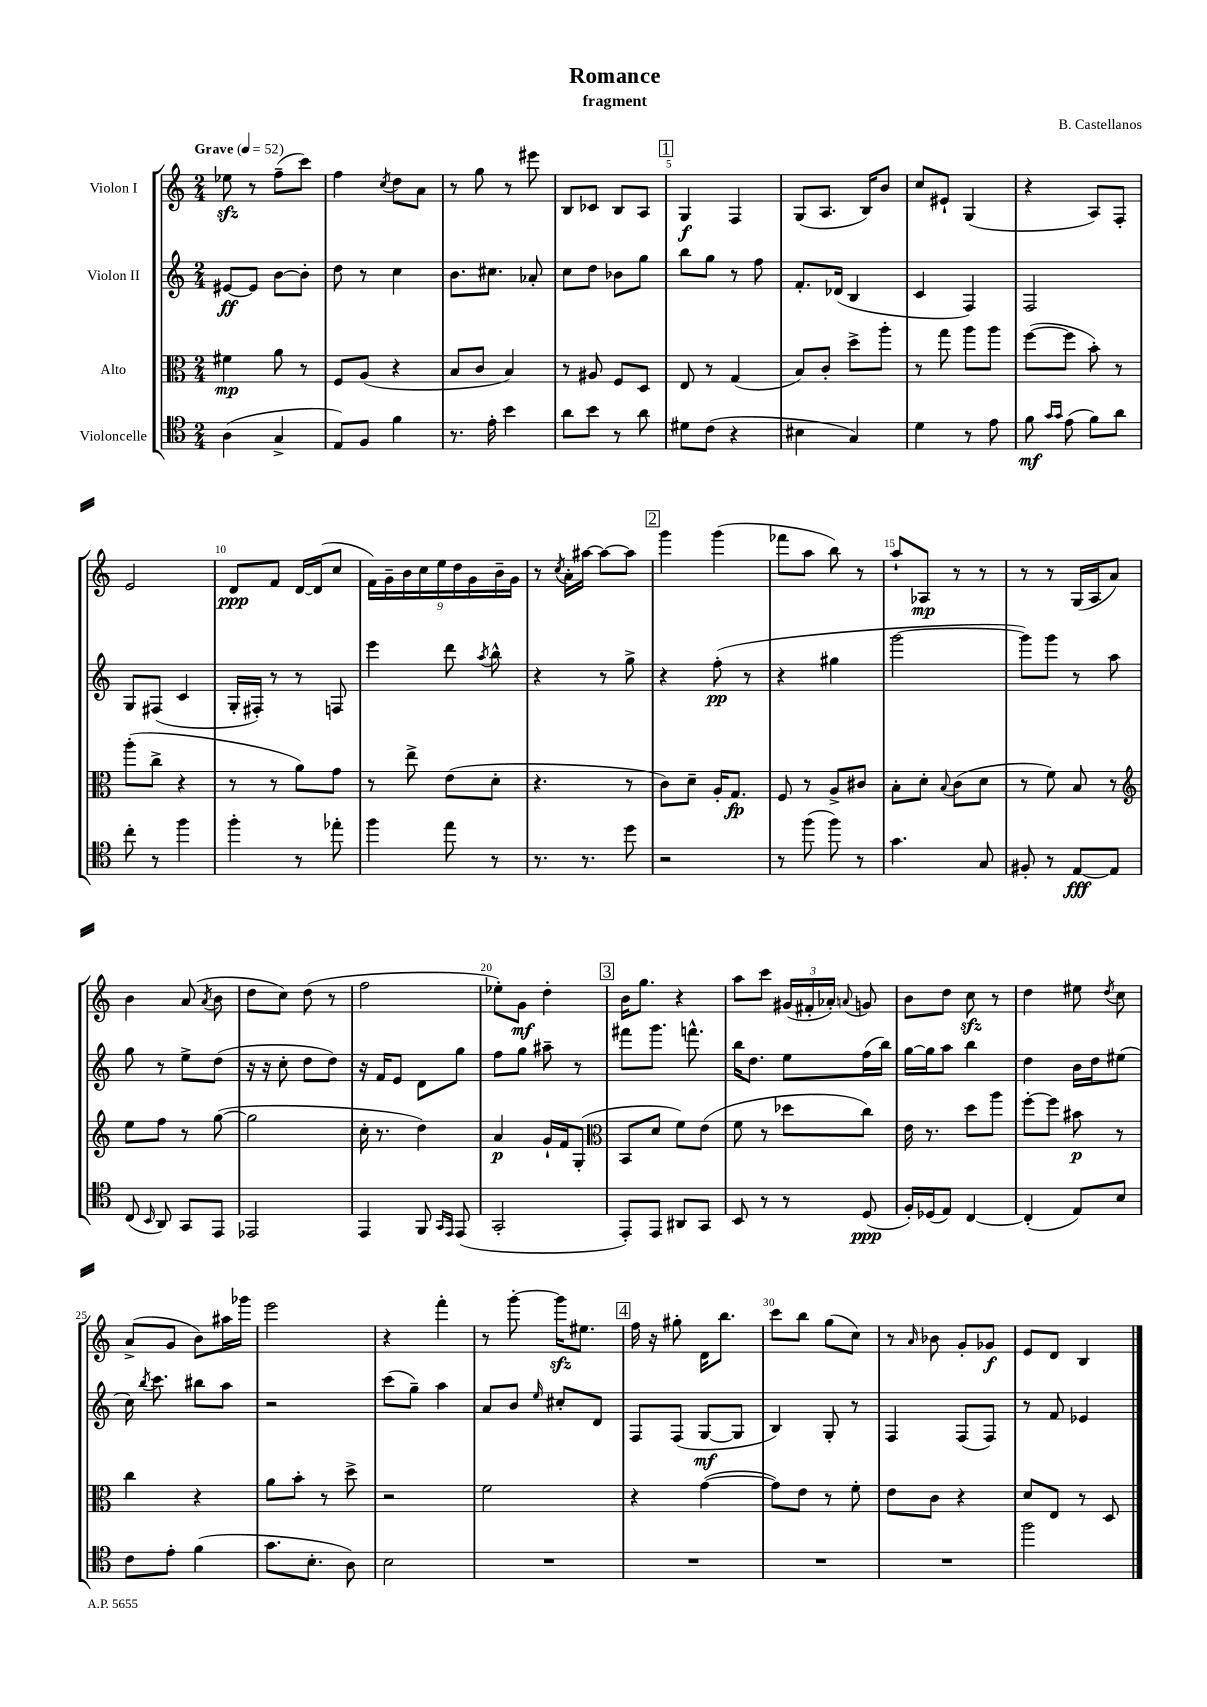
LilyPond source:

\header { title = "Romance" composer = "B. Castellanos" subtitle = "fragment" }
<<
\new StaffGroup <<
\new Staff = "s0" \with { instrumentName = "Violon I" } {
    \clef treble \key c \major \numericTimeSignature \time 2/4 \tempo "Grave" 4 = 52
    \autoBeamOff ees''8\sfz r8 f''8[--( c'''8]) |
    f''4 \acciaccatura { c''8 } d''8[ a'8] |
    r8 g''8 r8 eis'''8 |
    b8[ ces'8] b8[ a8] |
    \mark \markup { \box "1" } g4\f f4 |
    g8[( a8.] b16[) b'8] |
    c''8[ eis'8]-! g4( |
    r4 a8[) f8]-. |
    e'2 |
    d'8[\ppp f'8] d'16[~ d'16( c''8] |
    \tuplet 9/8 { f'16[) g'16-- b'16 c''16 e''16 d''16 g'16 b'16-- g'16] } |
    r8 \acciaccatura { c''8 } a'16[-. ais''16]~ ais''8[~ ais''8] |
    \mark \markup { \box "2" } g'''4 g'''4( |
    fes'''8[ a''8] b''8) r8 |
    a''8[-! aes8]\mp r8 r8 |
    r8 r8 g16[( a16 a'8]) |
    b'4 a'8( \acciaccatura { a'8 } b'8 |
    d''8[ c''8]) d''8( r8 |
    f''2 |
    ees''8[-.) g'8]\mf d''4-. |
    \mark \markup { \box "3" } b'16[ g''8.] r4 |
    a''8[ c'''8] \tuplet 3/2 { gis'16[( fis'16-. aes'16]-.) } \appoggiatura { a'8 } g'8 |
    b'8[ d''8] c''8\sfz r8 |
    d''4 eis''8 \acciaccatura { d''8 } c''8 |
    a'8[->( g'8] b'8[) ais''16 ges'''16] |
    e'''2 |
    r4 f'''4-. |
    r8 g'''8~-. g'''16[\sfz eis''8.] |
    \mark \markup { \box "4" } f''16 r16 gis''8-. d'16[ b''8.] |
    c'''8[ b''8] g''8[( c''8]) |
    r8 \grace { a'16 } bes'8 g'8[-. ges'8]\f |
    e'8[ d'8] b4 \bar "|." |
}
\new Staff = "s1" \with { instrumentName = "Violon II" } {
    \clef treble \key c \major \numericTimeSignature \time 2/4
    \autoBeamOff eis'8[~\ff eis'8] b'8[~ b'8]-. |
    d''8 r8 c''4 |
    b'8.[ cis''8.] aes'8-. |
    c''8[ d''8] bes'8[ g''8] |
    \mark \markup { \box "1" } b''8[ g''8] r8 f''8 |
    f'8.[-. des'16]( b4 |
    c'4 f4) |
    f2 |
    g8[ fis8]( c'4 |
    g16[-. fis16]-.) r8 r8 f8 |
    e'''4 d'''8 \acciaccatura { a''8 } b''8-^ |
    r4 r8 g''8-> |
    \mark \markup { \box "2" } r4 f''8-.\pp( r8 |
    r4 gis''4 |
    g'''2~ |
    g'''8[) g'''8] r8 a''8 |
    g''8 r8 e''8[-> d''8]( |
    r16 r16 c''8-. d''8[ d''8]) |
    r16 f'16[ e'8] d'8[ g''8] |
    f''8[ g''8] ais''8-- r8 |
    \mark \markup { \box "3" } fis'''8[ g'''8.] f'''8.-^ |
    b''16[ d''8.] e''8[ f''16( b''16]) |
    g''16[~ g''16 a''8] b''4 |
    d''4 b'16[ d''16 eis''8]( |
    c''16) \acciaccatura { b''8 } c'''8. bis''8[ a''8] |
    r2 |
    c'''8[( g''8]--) a''4 |
    a'8[ b'8] \grace { e''16 } cis''8[-. d'8] |
    \mark \markup { \box "4" } f8[ f8]( g8[~\mf g8] |
    b4) g8-. r8 |
    f4 f8[( f8]) |
    r8 f'8 ees'4 \bar "|." |
}
\new Staff = "s2" \with { instrumentName = "Alto" } {
    \clef alto \key c \major \numericTimeSignature \time 2/4
    \autoBeamOff fis'4\mp a'8 r8 |
    f8[ a8]( r4 |
    b8[ c'8] b4) |
    r8 ais8 f8[ d8] |
    \mark \markup { \box "1" } e8 r8 g4( |
    b8[) c'8]-. d''8[-> a''8]-. |
    r8 g''8 a''8[ a''8] |
    f''8[~( f''8] b'8-.) r8 |
    a''8[-.( c''8]-> r4 |
    r8 r8 a'8[) g'8] |
    r8 e''8-> e'8[( d'8]-. |
    r4. r8 |
    \mark \markup { \box "2" } c'8[) d'8]-- a16[-. g8.]\fp |
    f8 r8 a8[-> cis'8] |
    b8[-. d'8]-. \appoggiatura { b8 } c'8[( d'8] |
    r8 f'8) b8 r8 |
    \clef treble e''8[ f''8] r8 g''8~( |
    g''2 |
    c''16-. r8. d''4) |
    a'4\p g'16[-! f'16 g8]-.( |
    \mark \markup { \box "3" } \clef alto b,8[ d'8] f'8[) e'8]( |
    f'8 r8 des''8[ c''8]) |
    e'16 r8. d''8[ a''8] |
    f''8[~-. f''8] bis'8\p r8 |
    c''4 r4 |
    a'8[ b'8]-. r8 d''8-> |
    r2 |
    f'2 |
    \mark \markup { \box "4" } r4 g'4~( |
    g'8[) e'8] r8 f'8-. |
    e'8[ c'8] r4 |
    d'8[ e8] r8 d8 \bar "|." |
}
\new Staff = "s3" \with { instrumentName = "Violoncelle" } {
    \clef tenor \key c \major \numericTimeSignature \time 2/4
    \autoBeamOff a4( g4-> |
    e8[) f8] f'4 |
    r8. e'16-. b'4 |
    a'8[ b'8] r8 a'8 |
    \mark \markup { \box "1" } dis'8[ c'8]( r4 |
    bis4 g4) |
    d'4 r8 e'8 |
    f'8\mf \grace { g'16[ g'16] } e'8( f'8[) a'8] |
    c''8-. r8 f''4 |
    f''4-. r8 ees''8-. |
    f''4 e''8 r8 |
    r8. r8. d''8 |
    \mark \markup { \box "2" } r2 |
    r8 f''8( f''8) r8 |
    g'4. g8 |
    fis8-. r8 e8[~\fff e8] |
    c8( \grace { b,16 } a,8) g,8[ e,8] |
    ees,2 |
    e,4 f,8 \grace { g,16[ e,16] } e,8( |
    g,2-. |
    \mark \markup { \box "3" } e,8[-.) e,8] ais,8[ g,8] |
    b,8 r8 r8 d8\ppp( |
    f16[-.) des16( e8]) c4~ |
    c4-.( e8[) b8] |
    c'8[ e'8]-. f'4( |
    g'8.[ b8.]-. a8) |
    b2 |
    R2 |
    \mark \markup { \box "4" } R2 |
    R2 |
    R2 |
    f''2 \bar "|." |
}
>>
>>
\layout { \context { \Score \override BarNumber.break-visibility = ##(#f #t #t) barNumberVisibility = #(every-nth-bar-number-visible 5) } }
